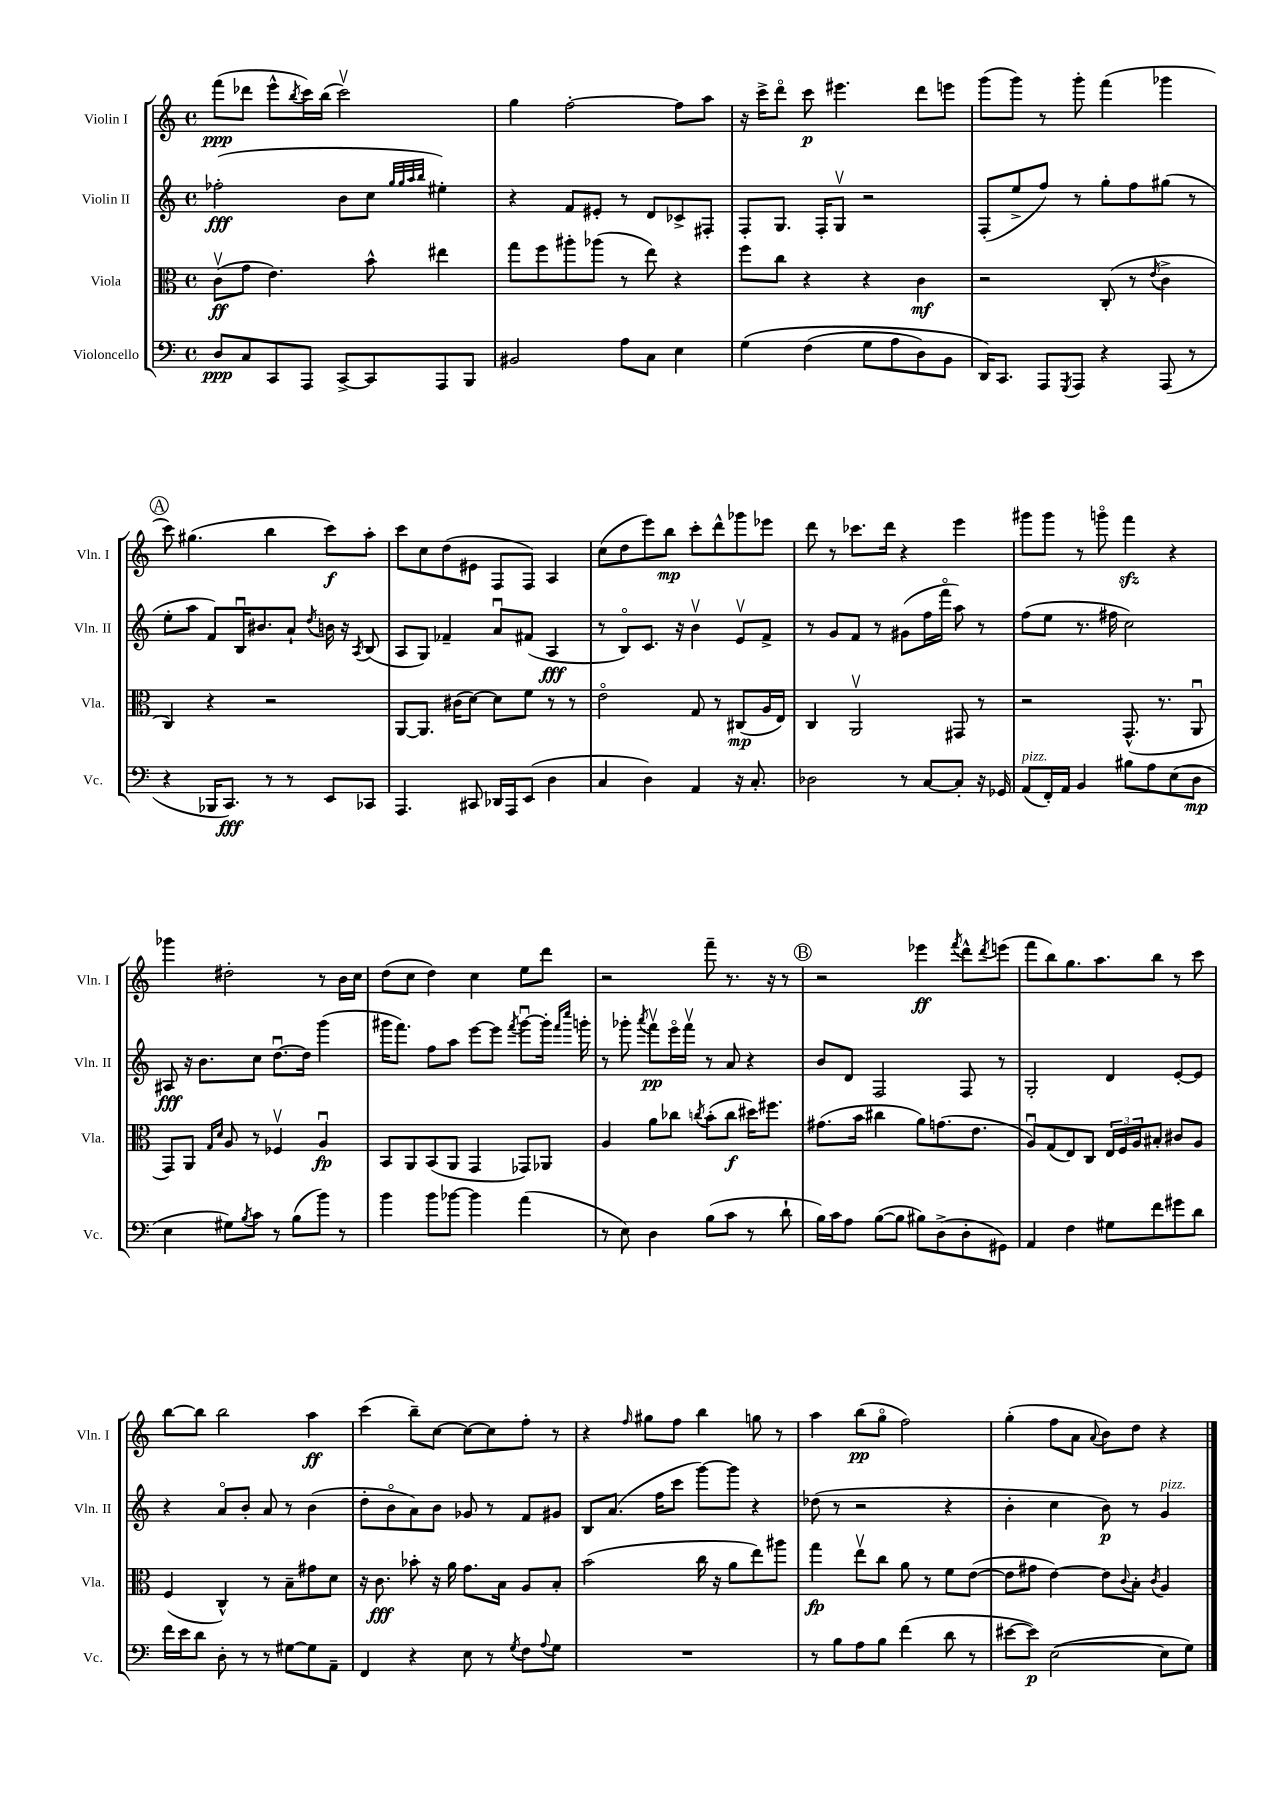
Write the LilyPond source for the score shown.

<<
\new StaffGroup <<
\new Staff = "s0" \with { instrumentName = "Violin I" shortInstrumentName = "Vln. I" } {
    \clef treble \key c \major \defaultTimeSignature \time 4/4
    f'''8\ppp( des'''8 e'''8-^ \acciaccatura { b''8 } c'''16) b''16( c'''2\upbow) |
    g''4 f''2~-. f''8 a''8 |
    r16 c'''16-> d'''8\flageolet c'''8\p eis'''4. d'''8 e'''8 |
    g'''8( g'''8) r8 g'''8-. f'''4( ges'''4 |
    \mark \markup { \circle "A" } c'''8) gis''4.( b''4 c'''8\f) a''8-. |
    c'''8 c''8 d''8( eis'8 f8 f8) a4 |
    c''8( d''8 e'''8) b''8\mp c'''8-. d'''8-^ ges'''8 ees'''8 |
    d'''8 r8 ces'''8. d'''16 r4 e'''4 |
    gis'''8 gis'''8 r8 g'''8\flageolet f'''4\sfz r4 |
    ges'''4 dis''2-. r8 b'16 c''16 |
    d''8( c''8 d''4) c''4 e''8 d'''8 |
    r2 f'''8-- r8. r16 r8 |
    \mark \markup { \circle "B" } r2 ees'''4\ff \acciaccatura { f'''8 } d'''8-^ \acciaccatura { d'''8 } e'''8( |
    f'''8 b''8) g''8. a''8. b''8 r8 c'''8 |
    b''8~ b''8 b''2 a''4\ff |
    c'''4( b''8--) c''8~ c''8~ c''8 f''8-. r8 |
    r4 \grace { f''16 } gis''8 f''8 b''4 g''8 r8 |
    a''4 b''8\pp( g''8\flageolet f''2) |
    g''4-.( f''8 a'8 \appoggiatura { a'8 } b'8) d''8 r4 \bar "|." |
}
\new Staff = "s1" \with { instrumentName = "Violin II" shortInstrumentName = "Vln. II" } {
    \clef treble \key c \major \defaultTimeSignature \time 4/4
    fes''2-.\fff( b'8 c''8 \grace { g''32 g''32 a''32 b''32 } eis''4-.) |
    r4 f'8 eis'8-. r8 d'8 ces'8-> fis8-. |
    f8-. g8. f16-. g8\upbow r2 |
    f8-.( e''8-> f''8) r8 g''8-. f''8 gis''8( r8 |
    \mark \markup { \circle "A" } e''8-. a''8 f'8) b16\downbow bis'8. a'8-! \acciaccatura { d''8 } b'16 r16 \acciaccatura { a8 } b8( |
    a8 g8) fes'4-- a'8\downbow fis'8( a4\fff |
    r8 b8\flageolet) c'8. r16 b'4\upbow e'8\upbow f'8-> |
    r8 g'8 f'8 r8 gis'8( f''16 f'''16\flageolet a''8) r8 |
    f''8( e''8 r8. fis''16 c''2) |
    ais8\fff r16 b'8. c''8 d''8.~\downbow d''16 g'''4( |
    gis'''16 f'''8.) f''8 a''8 e'''8~ e'''8 \acciaccatura { f'''8 } gis'''8~\downbow gis'''16-. \grace { f'''16 c''''16 } g'''16-. |
    r8 ges'''8-. \acciaccatura { a'''8 } f'''8\upbow\pp e'''16\flageolet f'''16\upbow r8 a'8 r4 |
    \mark \markup { \circle "B" } b'8 d'8 f2 f8 r8 |
    g2-. d'4 e'8~-. e'8 |
    r4 a'8\flageolet b'8-. a'8 r8 b'4( |
    d''8-. b'8\flageolet a'8) b'8 ges'8 r8 f'8 gis'8 |
    b8 a'8.( f''16 c'''8 g'''8~) g'''8 r4 |
    des''8( r8 r2 r4 |
    b'4-. c''4 b'8\p) r8 g'4^\markup { \italic "pizz." } \bar "|." |
}
\new Staff = "s2" \with { instrumentName = "Viola" shortInstrumentName = "Vla." } {
    \clef alto \key c \major \defaultTimeSignature \time 4/4
    c'8\upbow\ff( g'8 e'4.) b'8-^ eis''4 |
    g''8 f''8 ais''8-. aes''8( r8 e''8) r4 |
    f''8 c''8 r4 r4 c'4\mf |
    r2 c8-.( r8 \acciaccatura { e'8 } c'4-> |
    \mark \markup { \circle "A" } c4) r4 r2 |
    a,8~ a,8. cis'16( d'8~) d'8 f'8 r8 r8 |
    e'2\flageolet g8 r8 cis8\mp( a16 e16) |
    c4 a,2\upbow gis,8 r8 |
    r2 g,8.-^( r8. a,8\downbow |
    g,8) a,8 \grace { g16 d'16 } a8 r8 fes4\upbow a4\downbow\fp |
    b,8 a,8 b,8( a,8 g,4 ges,8) aes,8 |
    a4 a'8 ces''8 \acciaccatura { c''8 } b'8-.( c''8\f dis''16) fis''8. |
    \mark \markup { \circle "B" } gis'8.( b'16 cis''4 a'8) g'8.( e'8. |
    a8\downbow) g8( e8) c8 \tuplet 3/2 { e16 f16 a16 } bis8-. cis'8 a8 |
    f4( c4-^) r8 b8-- gis'8 d'8 |
    r16 c'8.\fff bes'8-. r16 a'16 g'8. b16 a8 b8-. |
    b'2( c''16 r16 a'8 e''8) ais''8 |
    g''4\fp e''8\upbow c''8 a'8 r8 f'8 e'8~( |
    e'8 gis'8 e'4~) e'8 \appoggiatura { c'8 } b8-. \acciaccatura { c'8 } a4 \bar "|." |
}
\new Staff = "s3" \with { instrumentName = "Violoncello" shortInstrumentName = "Vc." } {
    \clef bass \key c \major \defaultTimeSignature \time 4/4
    d8\ppp c8 c,8 a,,8 c,8~-> c,8 a,,8 b,,8 |
    bis,2 a8 c8 e4 |
    g4\( f4( g8 a8 d8) b,8 |
    d,16\) c,8. a,,8 \acciaccatura { g,,8 } a,,8 r4 a,,8( r8 |
    \mark \markup { \circle "A" } r4 bes,,16 c,8.\fff) r8 r8 e,8 ces,8 |
    a,,4. cis,8 des,16 a,,16 e,8( d4 |
    c4 d4) a,4 r16 c8.-. |
    des2 r8 c8~ c8-. r16 ges,16 |
    a,8^\markup { \italic "pizz." }( f,16-.) a,16 b,4 bis8 a8 e8( d8\mp |
    e4 gis8) \acciaccatura { b8 } c'8 r8 b8( b'8) r8 |
    b'4 b'8 bes'8~ bes'4 a'4( |
    r8 e8) d4 b8( c'8 r8 d'8-! |
    \mark \markup { \circle "B" } b16) c'16 a8 b8~( b8 bis8) d8->( d8-. gis,8) |
    a,4 f4 gis8 f'8 gis'8 d'8 |
    f'16 e'16 d'8 d8-. r8 r8 gis8~ gis8 a,8-- |
    f,4 r4 e8 r8 \acciaccatura { g8 } f8 \appoggiatura { a8 } g8 |
    R1 |
    r8 b8 a8 b8 f'4( d'8 r8 |
    eis'8~ eis'8\p) e2~( e8 g8) \bar "|." |
}
>>
>>
\layout { \context { \Score \remove "Bar_number_engraver" } }
